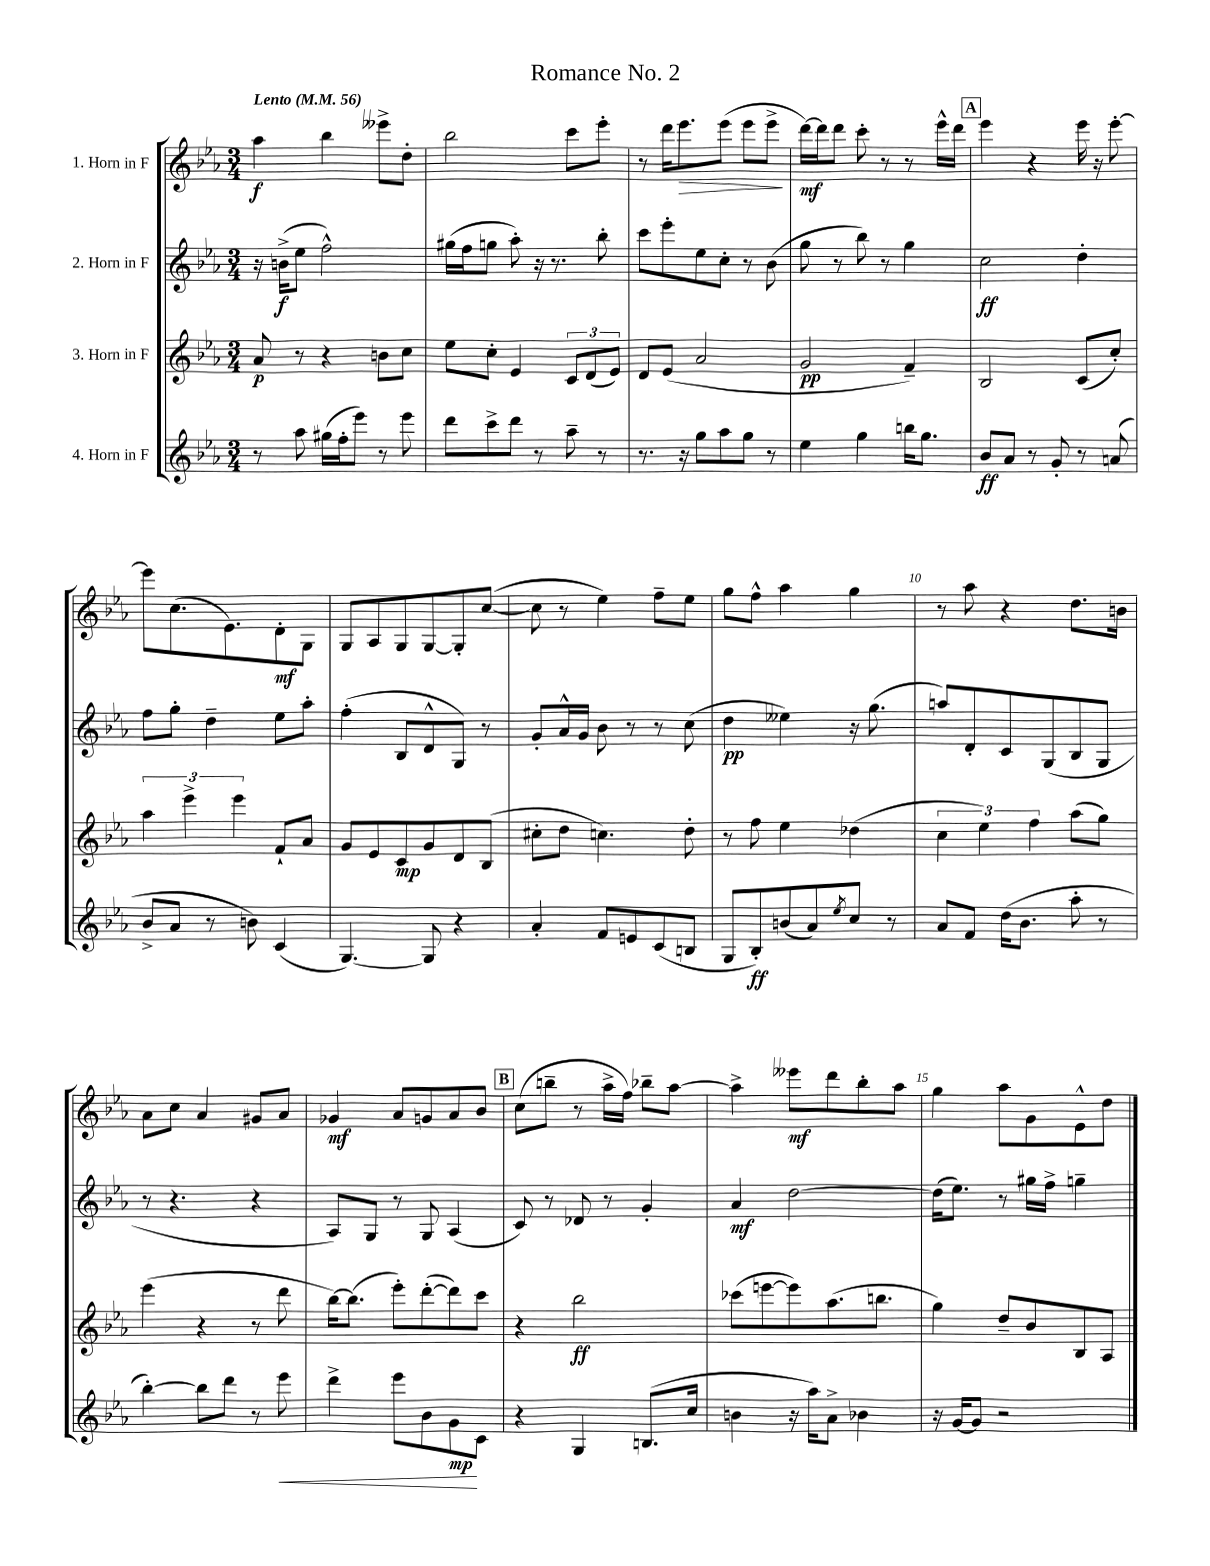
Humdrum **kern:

**kern	**kern	**kern	**kern
*staff4	*staff3	*staff2	*staff1
*clefG2	*clefG2	*clefG2	*clefG2
*k[b-e-a-]	*k[b-e-a-]	*k[b-e-a-]	*k[b-e-a-]
*M3/4	*M3/4	*M3/4	*M3/4
*MM56	*MM56	*MM56	*MM56
8r	8a-	16r	4aa-
.	.	(16b^	.
8aa-	8r	8ee-	.
(16gg#	4r	2ff^^)	4bb-
16ff'	.	.	.
8eee-)	.	.	.
8r	8b	.	8eee--^
8eee-	8cc	.	8dd'
=	=	=	=
8ddd	8ee-	(16gg#	2bb-
.	.	16ff	.
8ccc^	8cc'	8gg	.
8ddd	4e-	8aa-')	.
8r	.	16r	.
.	.	8.r	.
8aa-~	12c	.	8ccc
.	(12d	.	.
8r	.	8bb-'	8eee-'
.	12e-)	.	.
=	=	=	=
8.r	8d	8ccc	8r
.	(8e-	8eee-'	16ddd
16r	.	.	8.eee-
8gg	2a-	8ee-	.
8aa-	.	8cc'	(8eee-
8gg	.	8r	8eee-
8r	.	(8b-	8eee-^
=	=	=	=
4ee-	2g	8gg	[16ddd)
.	.	.	16ddd]
.	.	8r	8ddd
4gg	.	8bb-)	8ccc'
.	.	8r	8r
16bb	4f~)	4gg	8r
8.gg	.	.	.
.	.	.	16eee-^^
.	.	.	16ddd
=	=	=	=
8b-	2B-	2cc	4eee-
8a-	.	.	.
8r	.	.	4r
8g'	.	.	.
8r	(8c	4dd'	16eee-
.	.	.	16r
(8a	8cc')	.	[8eee-'
=	=	=	=
8b-^	6aa-	8ff	8eee-]
8a-	.	8gg'	(8.cc
.	6eee-^	.	.
8r	.	4dd~	.
.	.	.	8.e-)
.	6eee-	.	.
8b)	.	.	.
(4c	8f`	8ee-	8d'
.	8a-	8aa-'	8G
=	=	=	=
[4.G)	8g	(4ff'	8G
.	8e-	.	8A-
.	8c	8B-	8G
8G]	8g	8d^^	[8G
4r	8d	8G)	8G']
.	(8B-	8r	([8cc
=	=	=	=
4a-'	8cc#'	8g'	8cc]
.	8dd	16a-^^	8r
.	.	16g	.
8f	4.cc)	8b-	4ee-)
8e	.	8r	.
(8c	.	8r	8ff~
8B	8dd'	(8cc	8ee-
=	=	=	=
8G	8r	4dd	8gg
8B-')	8ff	.	8ff^^
(8b	4ee-	4ee--)	4aa-
8a-)	.	.	.
8qee-	.	.	.
8cc	(4dd-	16r	4gg
.	.	(8.gg	.
8r	.	.	.
=	=	=	=
8a-	6cc	8aa)	8r
8f	.	8d'	8aa-
.	6ee-)	.	.
(16dd	.	8c	4r
8.b-	.	.	.
.	6ff	.	.
.	.	(8G	.
8aa-'	(8aa-	8B-	8.dd
8r	8gg)	8G	.
.	.	.	16b
=	=	=	=
[4bb-')	(4eee-	8r	8a-
.	.	4.r	8cc
8bb-]	4r	.	4a-
8ddd	.	.	.
8r	8r	4r	8g#
8eee-	8ddd	.	8a-
=	=	=	=
4ddd^	[16bb-)	8A-)	4g-
.	(8.bb-]	.	.
.	.	8G	.
8eee-	8eee-')	8r	8a-
8b-	([8ddd'	8G	8g
8g	8ddd])	(4A-	8a-
8c	8ccc	.	8b-
=	=	=	=
4r	4r	8c)	(8cc
.	.	8r	8bb~
4G	2bb-	8d-	8r
.	.	8r	16aa-^
.	.	.	16ff)
(8.B	.	4g'	8bb-~
.	.	.	[8aa-
16cc	.	.	.
=	=	=	=
4b	(8ccc-	4a-	4aa-^]
.	[8eee	.	.
16r	8eee])	[2dd	8eee--
16aa-)	.	.	.
8a-^	(8.aa-	.	8ddd
4b-	.	.	8bb-'
.	8.bb	.	.
.	.	.	8aa-
=	=	=	=
16r	4gg)	(16dd]	4gg
[16g	.	8.ee-)	.
8g]	.	.	.
2r	8dd~	8r	8aa-
.	8b-	16gg#	8g
.	.	16ff^	.
.	8B-	4gg~	8e-^^
.	8A-	.	8dd
==	==	==	==
*-	*-	*-	*-
